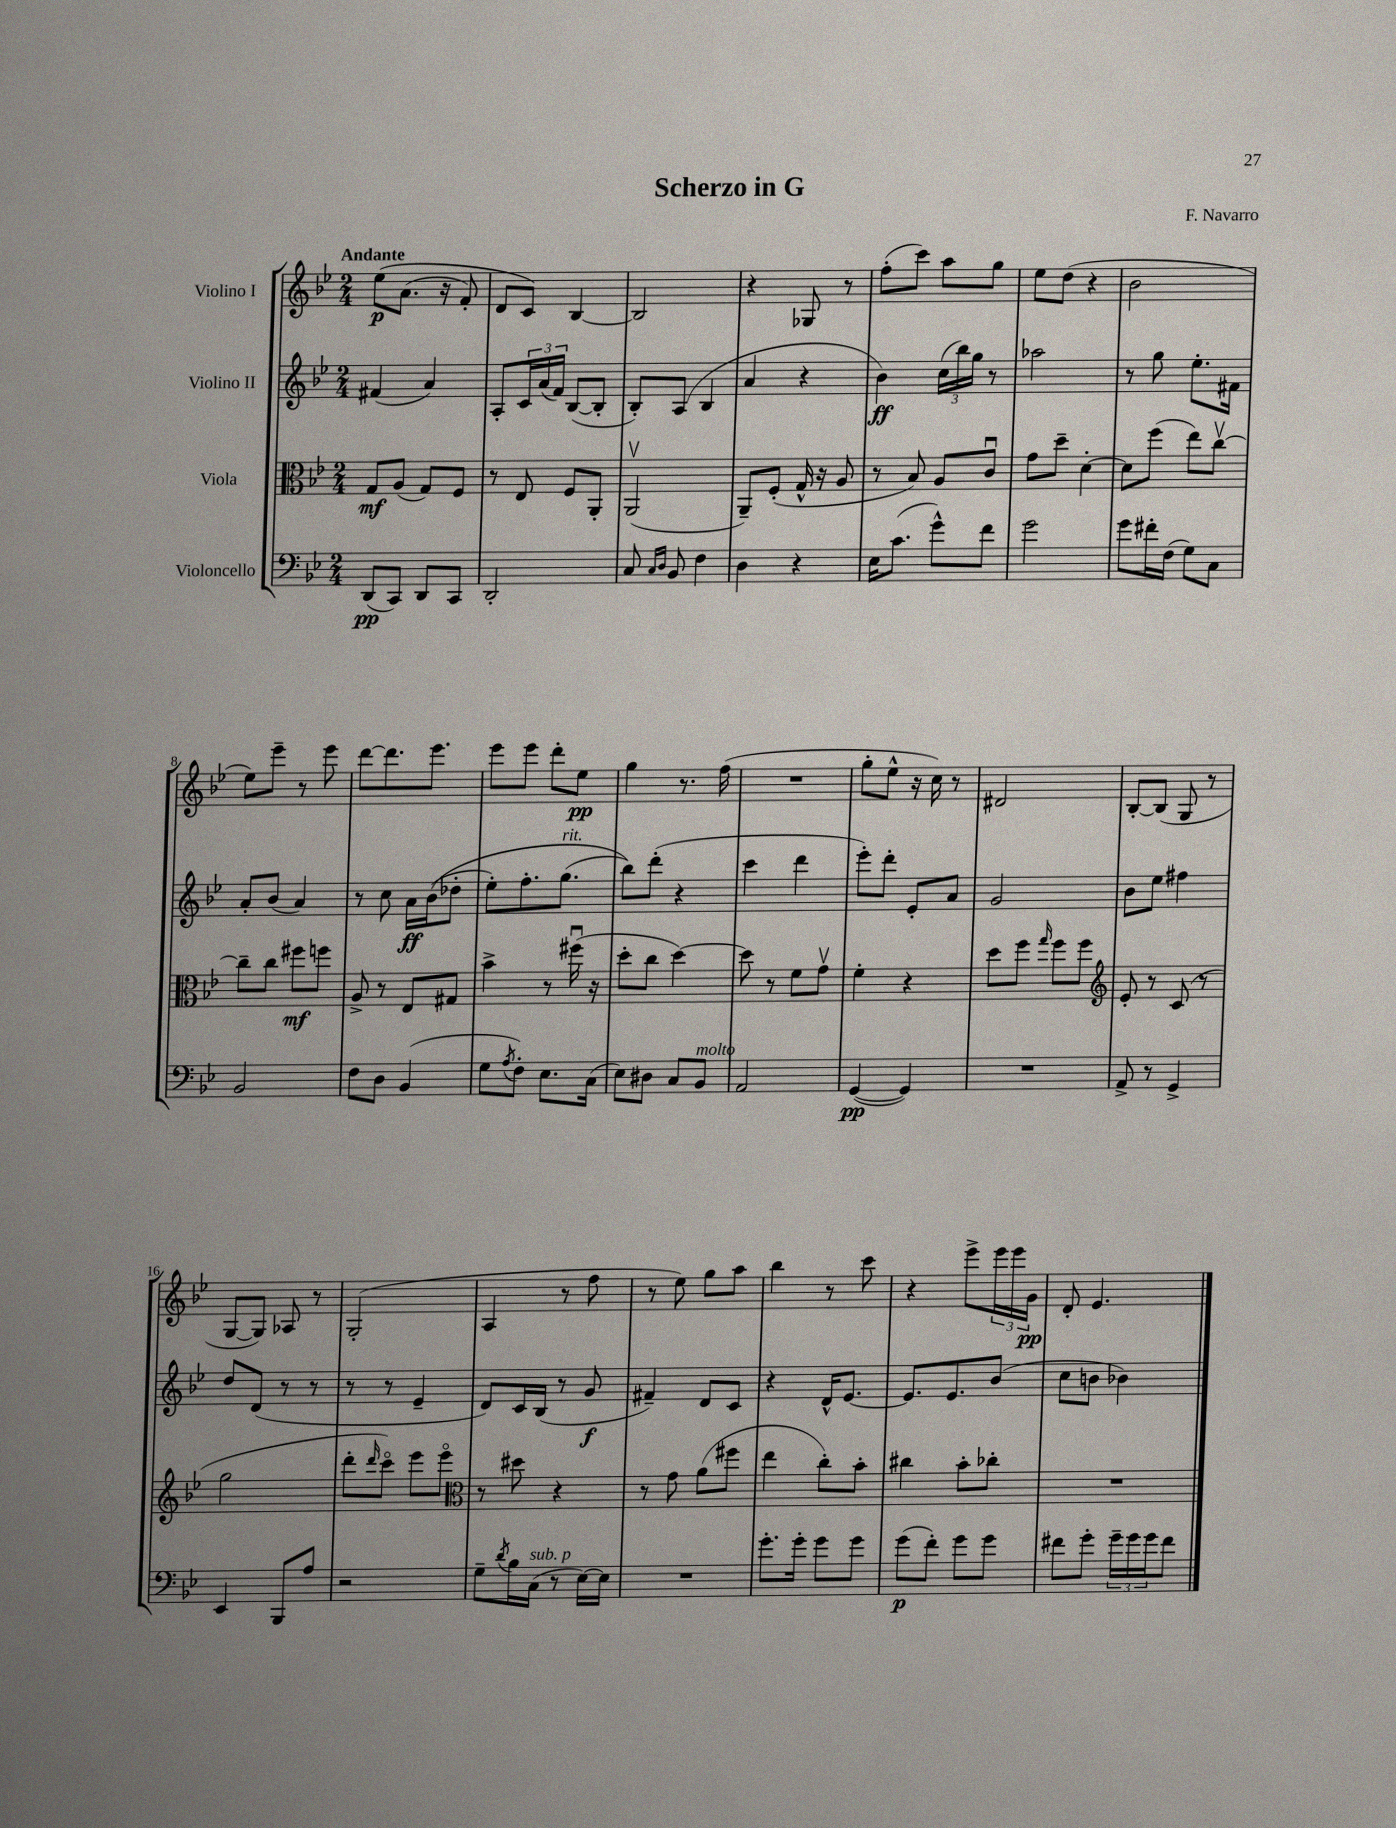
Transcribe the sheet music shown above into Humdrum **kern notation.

**kern	**dynam	**kern	**dynam	**kern	**dynam	**kern	**dynam
*part4	*part4	*part3	*part3	*part2	*part2	*part1	*part1
*staff4	*staff4	*staff3	*staff3	*staff2	*staff2	*staff1	*staff1
*I"Violoncello	*	*I"Viola	*	*I"Violino II	*	*I"Violino I	*
*clefF4	*	*clefC3	*	*clefG2	*	*clefG2	*
*k[b-e-]	*	*k[b-e-]	*	*k[b-e-]	*	*k[b-e-]	*
*M2/4	*	*M2/4	*	*M2/4	*	*M2/4	*
=1	=1	=1	=1	=1	=1	=1	=1
!	!	!	!	!	!	!LO:TX:a:B:t=Andante	!
(8DD/L	pp	8G/L	mf	(4f#X/	.	(8ee-\L	p
8CC/J)	.	(8A/J	.	.	.	(8.a\J	.
8DD/L	.	8G/L)	.	4a/)	.	.	.
.	.	.	.	.	.	16r	.
8CC/J	.	8F/J	.	.	.	8f'/)	.
=2	=2	=2	=2	=2	=2	=2	=2
2DD'/	.	8r	.	8A'/L	.	8d/L	.
.	.	8E-/	.	24c/L	.	8c/J)	.
.	.	.	.	(24a/	.	.	.
.	.	.	.	24f/JJ)	.	.	.
.	.	8F/L	.	([8B-/L	.	[4B-/	.
.	.	8AA'/J	.	8B-'/J]	.	.	.
=3	=3	=3	=3	=3	=3	=3	=3
8C/	.	(2AAv/	.	8B-'/L)	.	2B-/]	.
16qqC/LL	.	.	.	.	.	.	.
16qqD/JJ	.	.	.	.	.	.	.
8BB-/	.	.	.	(8A/J	.	.	.
4F\	.	.	.	4B-/	.	.	.
=4	=4	=4	=4	=4	=4	=4	=4
4D\	.	8AA~/L)	.	4a/	.	4r	.
.	.	(8F'/J	.	.	.	.	.
4r	.	16G^^/	.	4r	.	8G-X/	.
.	.	16r	.	.	.	.	.
.	.	8A/	.	.	.	8r	.
=5	=5	=5	=5	=5	=5	=5	=5
16E-\KL	.	8r	.	4b-\)	ff	(8ff'\L	.
(8.c\J	.	.	.	.	.	.	.
.	.	8B-/)	.	.	.	8ccc\J)	.
8g^^\L)	.	8A/L	.	(24cc\LL	.	8aa\L	.
.	.	.	.	24bb-\)	.	.	.
.	.	.	.	24gg\JJ	.	.	.
8f\J	.	8cu/J	.	8r	.	8gg\J	.
=6	=6	=6	=6	=6	=6	=6	=6
2g\	.	8g\L	.	2aa-X\	.	8ee-\L	.
.	.	8dd~\J	.	.	.	(8dd\J	.
.	.	[4d'\	.	.	.	4r	.
=7	=7	=7	=7	=7	=7	=7	=7
8g\L	.	8d\L]	.	8r	.	2b-\	.
16f#X'\L	.	(8ff\J	.	8gg\	.	.	.
(16F\JJ	.	.	.	.	.	.	.
8G\L)	.	8ee-\L)	.	8.ee-'\L	.	.	.
8C\J	.	[8ccv\J	.	.	.	.	.
.	.	.	.	16f#X\Jk	.	.	.
!!LO:LB:g=z
=8	=8	=8	=8	=8	=8	=8	=8
2BB-/	.	8cc~\L]	.	8a'/L	.	8ee-\L)	.
.	.	8cc\J	.	(8b-/J	.	8eee-~\J	.
.	.	8ff#X\L	mf	4a/)	.	8r	.
.	.	8ffn\J	.	.	.	8eee-\	.
=9	=9	=9	=9	=9	=9	=9	=9
8F\L	.	8A^/	.	8r	.	[8ddd\L	.
8D\J	.	8r	.	8cc\	.	8.ddd\]	.
(4BB-/	.	8E-/L	.	16a\LL	ff	.	.
.	.	.	.	((16b-\J	.	8.eee-\J	.
.	.	8G#X/J	.	8dd-X'\J	.	.	.
=10	=10	=10	=10	=10	=10	=10	=10
8G\L	.	4b-^\	.	8ee-'\L)	.	8eee-\L	.
8qA/	.	.	.	.	.	.	.
8F'\J)	.	.	.	8.ff'\	.	8eee-\J	.
8.E-\L	.	8r	.	.	.	8ddd'\L	.
!	!	!	!	!LO:TX:a:i:t=rit.	!	!	!
.	.	.	.	(8.gg\J	.	.	.
.	.	(16ff#Xu\	.	.	.	8ee-\J	pp
(16C\Jk	.	16r	.	.	.	.	.
=11	=11	=11	=11	=11	=11	=11	=11
8E-\L)	.	8dd'\L	.	8bb-\L))	.	4gg\	.
8D#X\J	.	8cc\J	.	(8ddd'\J	.	.	.
8C/L	.	[4dd\)	.	4r	.	8.r	.
!LO:TX:a:i:t=molto	!	!	!	!	!	!	!
8BB-/J	.	.	.	.	.	.	.
.	.	.	.	.	.	(16ff\	.
=12	=12	=12	=12	=12	=12	=12	=12
2AA/	.	8dd\]	.	4ccc\	.	2r	.
.	.	8r	.	.	.	.	.
.	.	8f\L	.	4ddd\	.	.	.
.	.	8gv\J	.	.	.	.	.
=13	=13	=13	=13	=13	=13	=13	=13
([4GG/	pp	4f'\	.	8eee-'\L)	.	8gg'\L	.
.	.	.	.	8ddd'\J	.	8ee-^^\J	.
4GG/])	.	4r	.	8e-'/L	.	16r	.
.	.	.	.	.	.	16cc\)	.
.	.	.	.	8a/J	.	8r	.
=14	=14	=14	=14	=14	=14	=14	=14
2r	.	8dd\L	.	2g/	.	2d#X/	.
.	.	8ff\J	.	.	.	.	.
.	.	16qqgg/	.	.	.	.	.
.	.	8ff\L	.	.	.	.	.
.	.	8ff\J	.	.	.	.	.
=15	=15	=15	=15	=15	=15	=15	=15
*	*	*clefG2	*	*	*	*	*
8AA^/	.	8e-'/	.	8b-\L	.	[8B-'/L	.
8r	.	8r	.	8ee-\J	.	(8B-/J]	.
4GG^/	.	(8c/	.	4ff#X\	.	8G/	.
.	.	8r	.	.	.	8r	.
!!LO:LB:g=z
=16	=16	=16	=16	=16	=16	=16	=16
4EE-/	.	2gg\	.	8dd/L	.	[8G/L	.
.	.	.	.	(8d/J	.	8G/J])	.
8BBB-/L	.	.	.	8r	.	8A-X/	.
8A/J	.	.	.	8r	.	8r	.
=17	=17	=17	=17	=17	=17	=17	=17
2r	.	8ddd'\L	.	8r	.	(2G'/	.
.	.	16qqddd/	.	.	.	.	.
.	.	8ccc\J)	.	8r	.	.	.
.	.	8eee-\L	.	4e-~/	.	.	.
.	.	8eee-\J	.	.	.	.	.
=18	=18	=18	=18	=18	=18	=18	=18
*	*	*clefC3	*	*	*	*	*
8G~\L	.	8r	.	8d/L)	.	4A/	.
8qd/	.	.	.	.	.	.	.
16B-\L	.	8dd#X\	.	16c/L	.	.	.
!LO:TX:a:i:t=sub. p	!	!	!	!	!	!	!
(16C\JJ	.	.	.	(16B-/JJ	.	.	.
8r	.	4r	.	8r	.	8r	.
[16E-\LL)	.	.	.	8g/	f	8ff\	.
16E-\JJ]	.	.	.	.	.	.	.
=19	=19	=19	=19	=19	=19	=19	=19
2r	.	8r	.	4f#X~/)	.	8r	.
.	.	8g\	.	.	.	8ee-\)	.
.	.	(8a\L	.	8d/L	.	8gg\L	.
.	.	8ff#X\J	.	8c/J	.	8aa\J	.
=20	=20	=20	=20	=20	=20	=20	=20
8.g'\L	.	4ee-\	.	4r	.	4bb-\	.
16g'\Jk	.	.	.	.	.	.	.
8g\L	.	8cc'\L)	.	16d^^/KL	.	8r	.
.	.	.	.	[8.e-/J	.	.	.
8g\J	.	8b-'\J	.	.	.	8ccc\	.
=21	=21	=21	=21	=21	=21	=21	=21
(8g\L	p	4cc#X\	.	8.e-/L]	.	4r	.
8f'\J)	.	.	.	.	.	.	.
.	.	.	.	8.e-/	.	.	.
8g\L	.	8b-'\L	.	.	.	8eee-^\L	.
8g\J	.	8cc-X'\J	.	(8b-/J	.	24eee-\L	.
.	.	.	.	.	.	24eee-\	.
.	.	.	.	.	.	24g\JJ	pp
=22	=22	=22	=22	=22	=22	=22	=22
8f#X\L	.	2r	.	8cc\L	.	8d'/	.
8g'\J	.	.	.	8bn\J	.	4.e-/	.
24g~\LL	.	.	.	4b-X\)	.	.	.
24g\	.	.	.	.	.	.	.
24g\J	.	.	.	.	.	.	.
8f#\J	.	.	.	.	.	.	.
==	==	==	==	==	==	==	==
*-	*-	*-	*-	*-	*-	*-	*-
